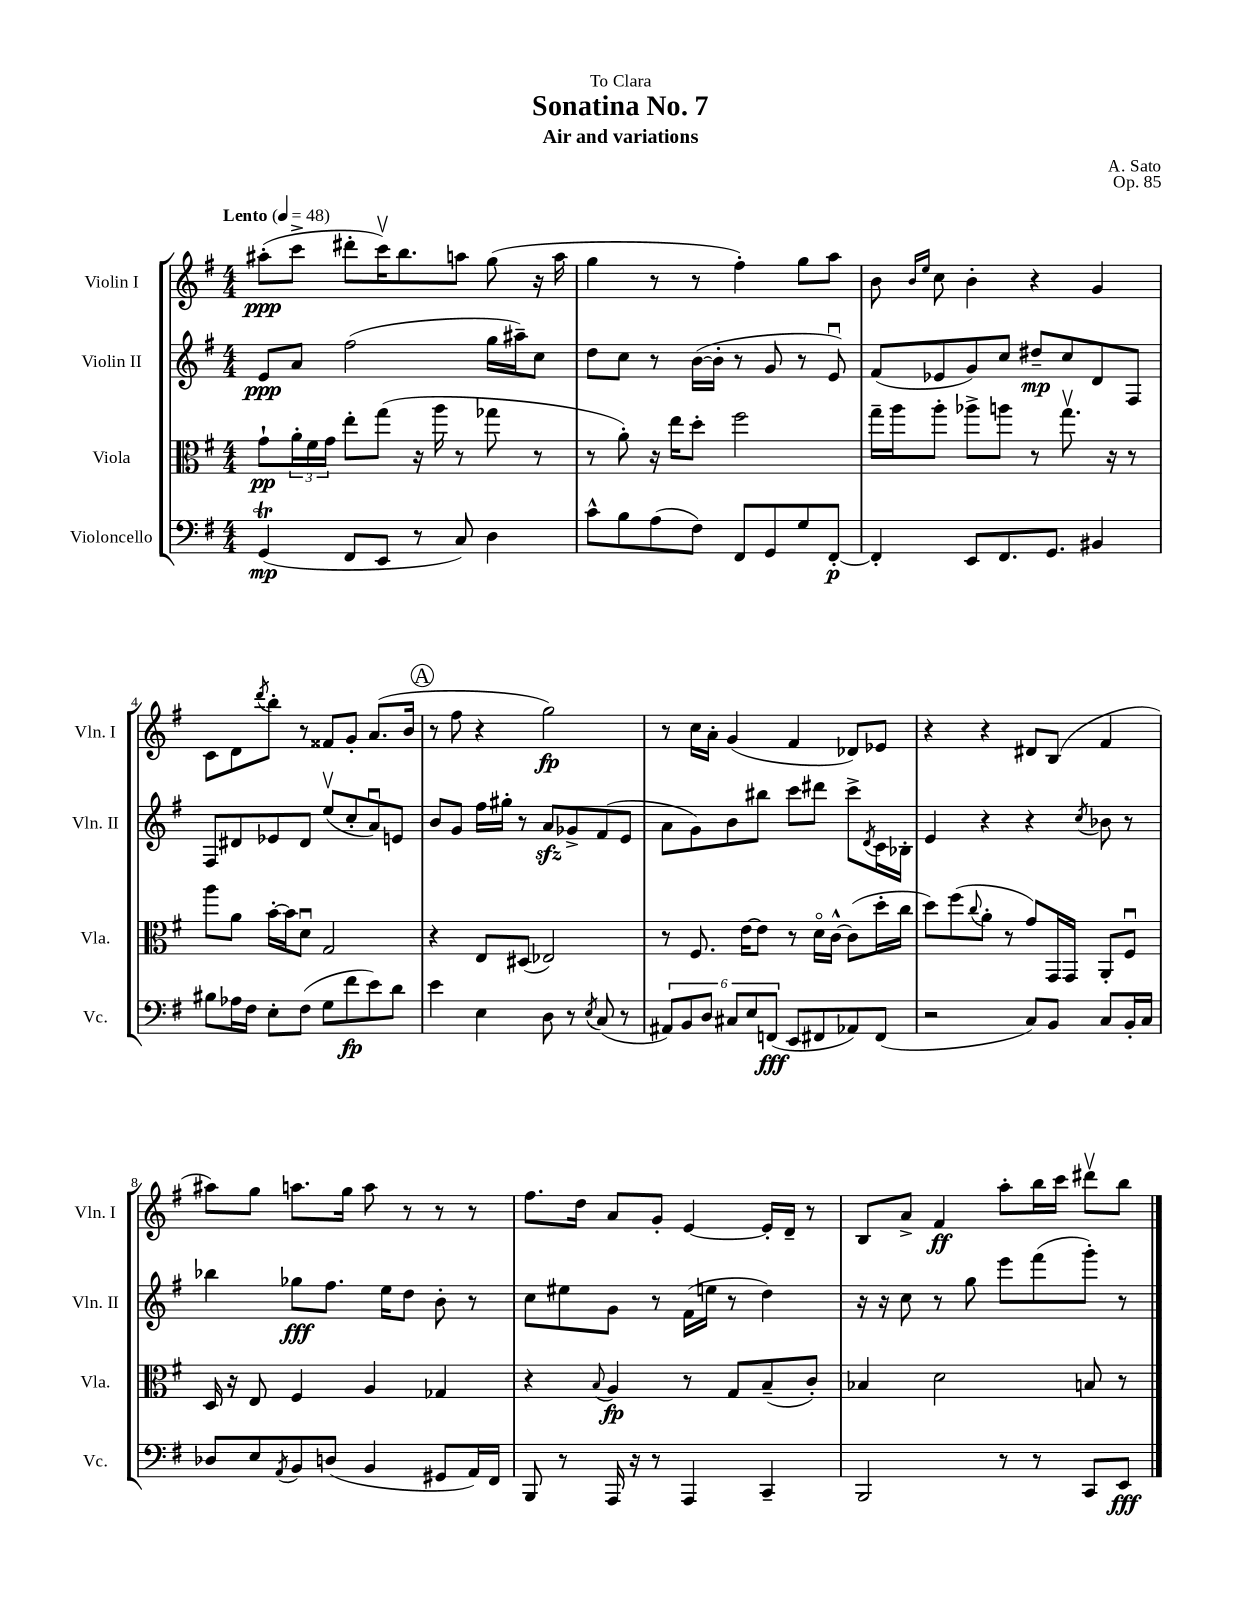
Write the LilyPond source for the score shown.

\header { title = "Sonatina No. 7" composer = "A. Sato" subtitle = "Air and variations" dedication = "To Clara" opus = "Op. 85" }
<<
\new StaffGroup <<
\new Staff = "s0" \with { instrumentName = "Violin I" shortInstrumentName = "Vln. I" } {
    \clef treble \key g \major \numericTimeSignature \time 4/4 \tempo "Lento" 4 = 48
    ais''8-.\ppp( c'''8-> dis'''8-. c'''16\upbow) b''8. a''8 g''8( r16 a''16 |
    g''4 r8 r8 fis''4-.) g''8 a''8 |
    b'8 \grace { b'16 e''16 } c''8 b'4-. r4 g'4 |
    c'8 d'8 \acciaccatura { d'''8 } b''8-. r8 fisis'8 g'8-. a'8.( b'16 |
    \mark \markup { \circle "A" } r8 fis''8 r4 g''2\fp) |
    r8 c''16 a'16-. g'4( fis'4 des'8) ees'8 |
    r4 r4 dis'8 b8( fis'4 |
    ais''8) g''8 a''8. g''16 a''8 r8 r8 r8 |
    fis''8. d''16 a'8 g'8-. e'4~ e'16-. d'16-- r8 |
    b8 a'8-> fis'4\ff a''8-. b''16 c'''16 dis'''8\upbow b''8 \bar "|." |
}
\new Staff = "s1" \with { instrumentName = "Violin II" shortInstrumentName = "Vln. II" } {
    \clef treble \key g \major \numericTimeSignature \time 4/4
    e'8\ppp a'8 fis''2( g''16 ais''16--) c''8 |
    d''8 c''8 r8 b'16~( b'16-. r8 g'8 r8 e'8\downbow) |
    fis'8( ees'8 g'8) c''8 dis''8--\mp c''8 d'8 fis8 |
    fis8 dis'8 ees'8 dis'8 e''8\upbow( c''8-. a'8\downbow) e'8 |
    \mark \markup { \circle "A" } b'8 g'8 fis''16 gis''16-. r8 a'8\sfz ges'8-> fis'8( e'8 |
    a'8 g'8) b'8 bis''8 c'''8 dis'''8 c'''8-> \acciaccatura { d'8 } c'16 bes16-. |
    e'4 r4 r4 \acciaccatura { c''8 } bes'8 r8 |
    bes''4 ges''8\fff fis''8. e''16 d''8 b'8-. r8 |
    c''8 eis''8 g'8 r8 fis'16( e''16 r8 d''4) |
    r16 r16 c''8 r8 g''8 e'''8 fis'''8( g'''8-.) r8 \bar "|." |
}
\new Staff = "s2" \with { instrumentName = "Viola" shortInstrumentName = "Vla." } {
    \clef alto \key g \major \numericTimeSignature \time 4/4
    g'8-!\pp \tuplet 3/2 { a'16-. fis'16 g'16 } e''8-. g''8( r16 a''16 r8 ges''8 r8 |
    r8 a'8-.) r16 e''16 d''8-. fis''2 |
    g''16-- a''16 a''8-. aes''8-> a''8 r8 g''8.\upbow r16 r8 |
    a''8 a'8 b'16~-. b'16 d'8\downbow g2 |
    \mark \markup { \circle "A" } r4 e8 dis8( ees2) |
    r8 fis8. e'16~ e'8 r8 d'16\flageolet c'16~-^ c'8( d''16-. c''16 |
    d''8) fis''8( \appoggiatura { c''8 } a'8-. r8 g'8) g,16 g,16 a,8-. fis8\downbow |
    d16 r16 e8 fis4 a4 ges4 |
    r4 \appoggiatura { b8 } a4\fp r8 g8 b8--( c'8-.) |
    bes4 d'2 b8 r8 \bar "|." |
}
\new Staff = "s3" \with { instrumentName = "Violoncello" shortInstrumentName = "Vc." } {
    \clef bass \key g \major \numericTimeSignature \time 4/4
    g,4\trill\mp( fis,8 e,8 r8 c8) d4 |
    c'8-^ b8 a8( fis8) fis,8 g,8 g8 fis,8~-.\p |
    fis,4-. e,8 fis,8. g,8. bis,4 |
    bis8 aes16 fis16 e8-. fis8( g8 fis'8\fp e'8) d'8 |
    \mark \markup { \circle "A" } e'4 e4 d8 r8 \acciaccatura { e8 } c8( r8 |
    \tuplet 6/4 { ais,8) b,8 d8 cis8 e8 f,8\fff( } e,8 fis,8 aes,8) fis,8( |
    r2 c8) b,8 c8 b,16-. c16 |
    des8 e8 \acciaccatura { a,8 } b,8 d8( b,4 gis,8 a,16) fis,16 |
    b,,8 r8 a,,16 r16 r8 a,,4 c,4-- |
    b,,2 r8 r8 c,8 e,8\fff \bar "|." |
}
>>
>>
